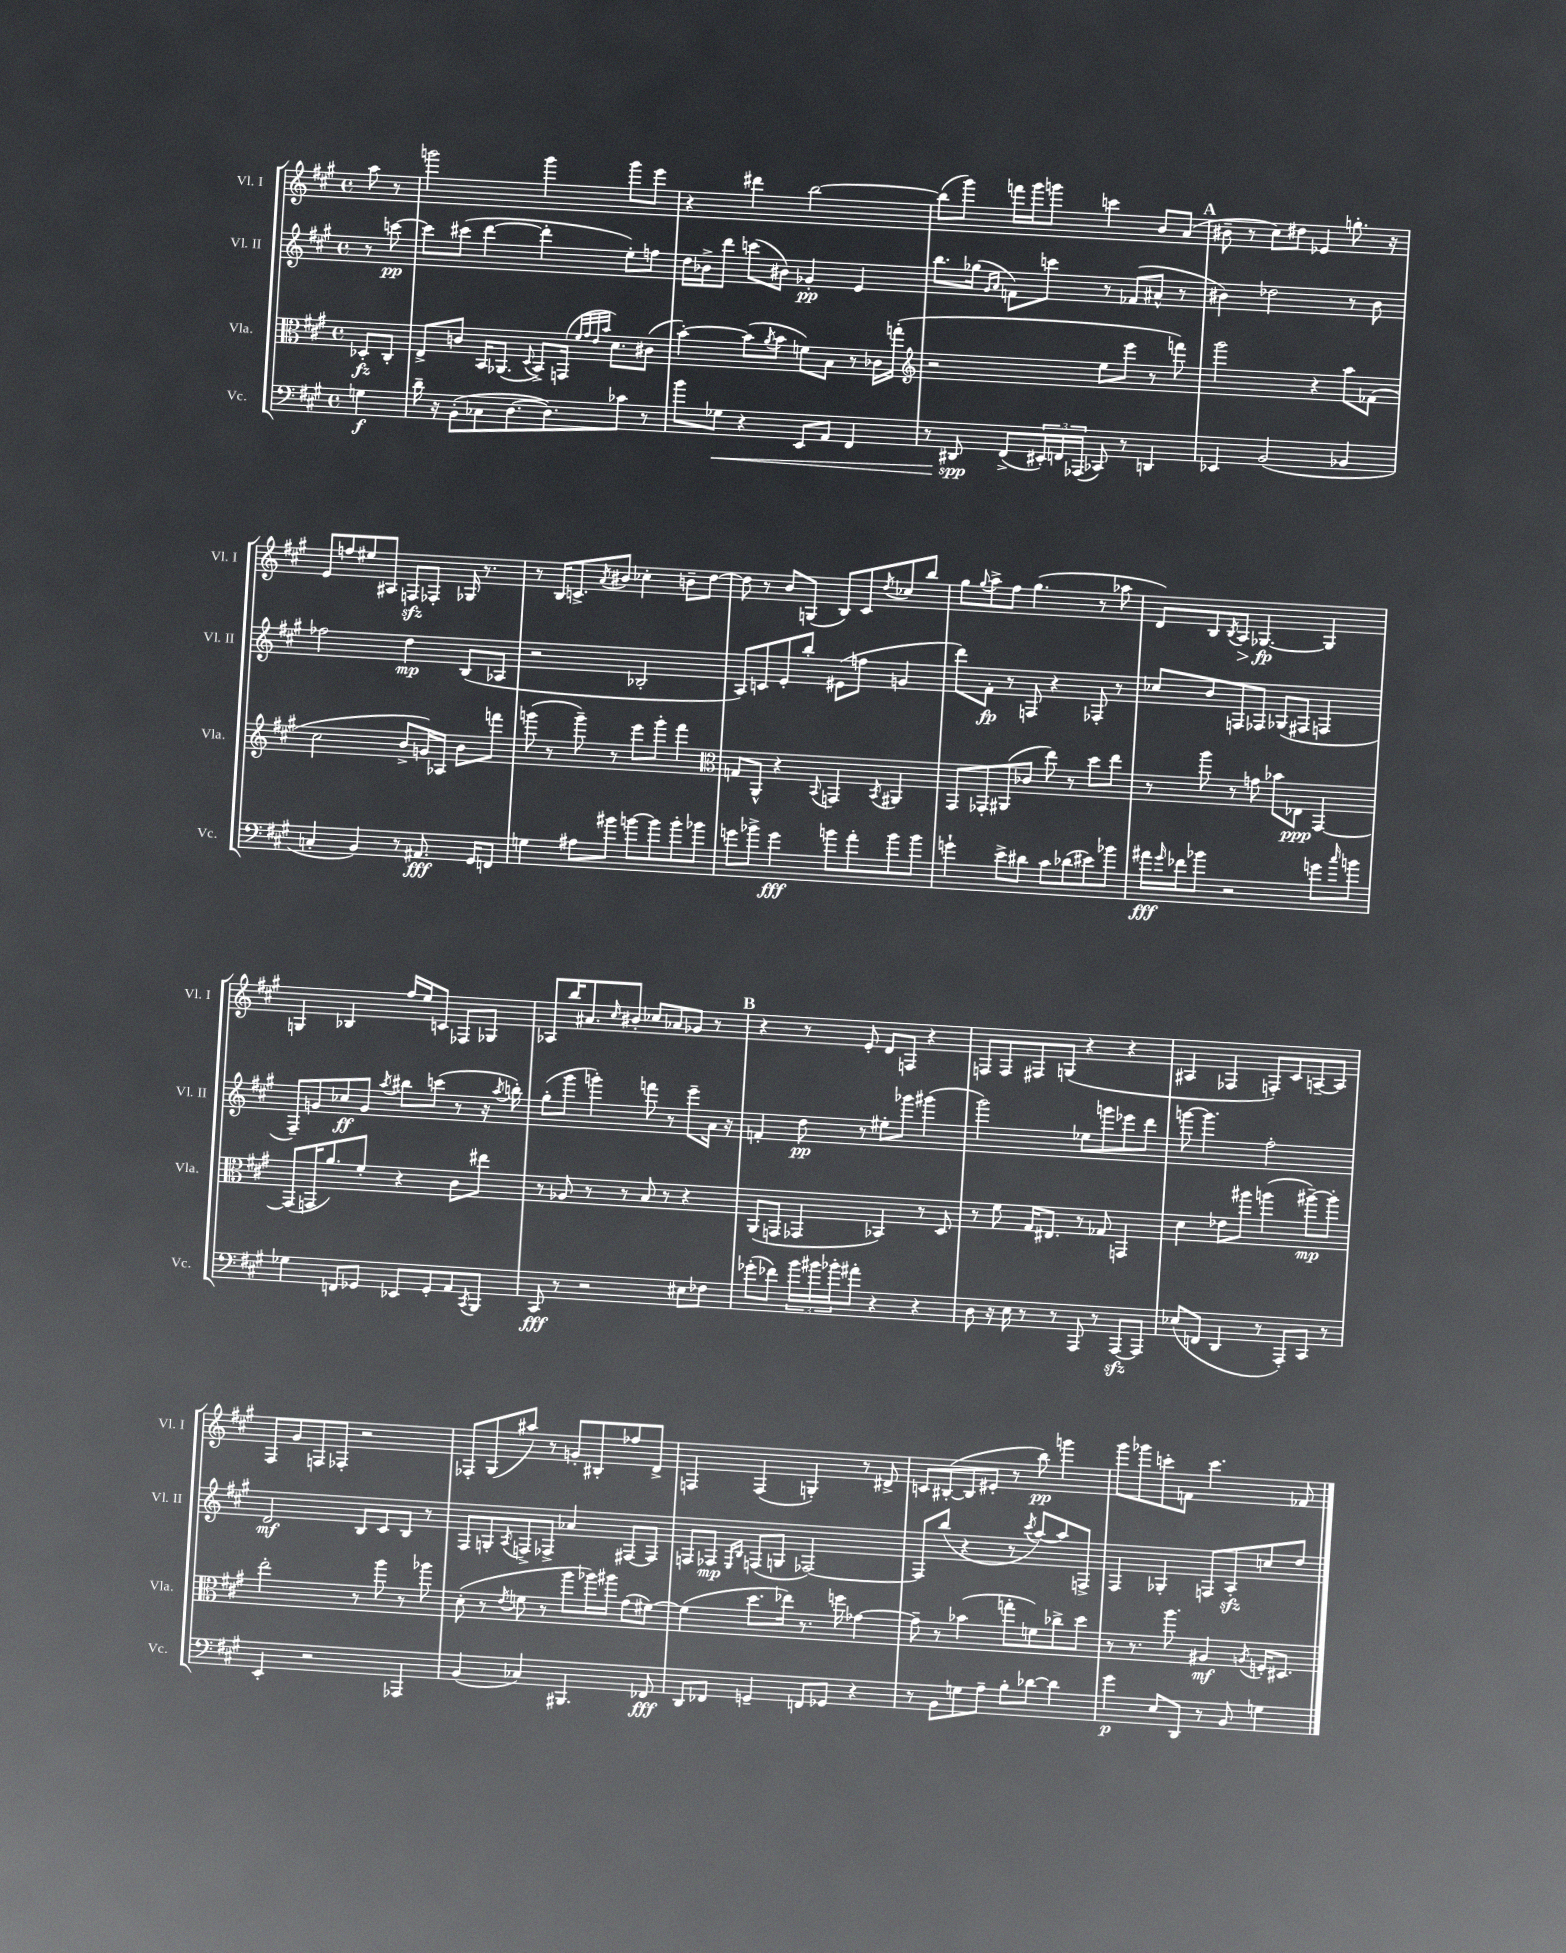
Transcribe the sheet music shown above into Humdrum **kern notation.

**kern	**kern	**kern	**kern
*staff4	*staff3	*staff2	*staff1
*clefF4	*clefC3	*clefG2	*clefG2
*k[f#c#g#]	*k[f#c#g#]	*k[f#c#g#]	*k[f#c#g#]
*M4/4	*M4/4	*M4/4	*M4/4
*met(c)	*met(c)	*met(c)	*met(c)
4G	8D-'	8r	8aa
.	8C#'	[8ccc	8r
=	=	=	=
16d~	8E^	8ccc]	2ggg
16r	.	.	.
(8BB'	8c	(8ccc#	.
8C-	16BB	[4ddd	.
.	(8.AA-	.	.
[8.D	.	.	.
.	8qqD	.	.
.	8BB^)	4ddd']	4ggg
8.D])	.	.	.
.	(16GG	.	.
.	32qqf#	.	.
.	32qqg#	.	.
.	32qqe	.	.
.	32qqb	.	.
.	8.d)	.	.
8c-	.	8ee')	8ggg
8r	(8c#	8ff	8eee
=	=	=	=
8b	[4b')	16dd	4r
.	.	16b-^	.
8G-	.	8ddd	.
4r	(8b]	(8ccc	4ddd#
.	8qa	.	.
.	8b	8b#)	.
8EE	8f)	4g-'	[2bb
8AA	8B	.	.
4FF#	8r	4e	.
.	16c-	.	.
.	(16gg'	.	.
=	=	=	=
*	*clefG2	*	*
8r	2r	8.bb	(8bb]
8DD#	.	.	8ggg#)
.	.	(16gg-	.
.	.	16qqg#	.
.	.	16qqa	.
(8FF#^	.	8f)	16fff
.	.	.	16ggg#
24EE#')	.	8ccc	8ggg
24FF	.	.	.
(24AAA-	.	.	.
8CC-)	8ee	8r	4ccc
8r	8eee	(8f-	.
4DD	8r	8a#^^	8b
.	8fff)	8r	(8a
=	=	=	=
4EE-	2ggg#	4b#)	8b#~
.	.	.	8r
(2BB	.	2dd-	8cc#)
.	.	.	8dd#
.	4r	.	4e-
4BB-	8aa	8r	8.gg'
.	(8f-	8b#	.
.	.	.	16r
=	=	=	=
4C'	2cc#	2ff-	8e
.	.	.	8ff
4BB)	.	.	8ee#
.	.	.	8A#
8r	8b^	4dd	8F
8.AA#	16g)	.	8F-'
.	16A-	.	.
.	8b	(8B	16G-
16GG#	.	.	8.r
8FF	8fff	8A-	.
=	=	=	=
4G	(8ggg	2r	8r
.	8r	.	16B
.	.	.	8.c^
8A#	8ggg~)	.	.
.	.	.	8qa
8b#	8r	.	8b#
[8b	8eee	2B-'	4cc-'
8b]	8ggg'	.	.
8b'	4fff#	.	8b~
8b-	.	.	[8dd
=	=	=	=
*	*clefC3	*	*
8g	8G	8A)	8dd]
8b-^	8AA^^	8c	8r
4g	4r	8e'	8b
.	.	8bb'	(8G
.	8qqBB	.	.
8b	4GG	(8e#	8B)
8a'	.	8ff	8c#
.	8qBB	.	8qdd
8b	4AA#	4g	8cc-
8b	.	.	8bb
=	=	=	=
4g`	8GG#	8ddd)	8gg#
.	.	.	8qqgg#
.	8GG-'	8f#'	8aa^
8e^	(8AA#	8r	8ff#
8d#	8c-	8F	(4.gg#
8c#	8ee)	4r	.
(8d-	8r	.	.
8e#)	8dd	8F-'	8r
8b-	8ee	8r	8aa-
=	=	=	=
16a#	8r	8cc-	8d)
16qqg#	.	.	.
16f-	.	.	.
8b-	8aa	8b	8B
.	.	.	8qB
2r	8r	8F	8A
.	8g	8F-	[4.G-
.	8b-	(8G-	.
.	8E-	8F#	.
8g	[4GG#	4F	4G-]
16qqcc#	.	.	.
8b	.	.	.
=	=	=	=
4G-	(8GG#]	8F#~)	4G
.	16GG	8g	.
.	8.a)	.	.
8FF	.	8cc-	4B-
8GG-	8f#'	8g	.
.	.	8qaa	.
8EE-	4r	8bb#	16ff#
.	.	.	16ee
8GG-'	.	(8ccc	8c
8AA	8c#	8r	8F-
8qCC#	.	.	.
8BBB	8ee#	16r	8G-
.	.	8qaa	.
.	.	16bb')	.
=	=	=	=
8CC#	8r	(8gg#'	8A-
8r	8A-	8ggg#	16bb
.	.	.	8.a#
2r	8r	4ggg')	.
.	.	.	16qqcc#
.	8r	.	8b#'
.	8B	8fff	8cc-
.	8r	8r	8a-
8E#	4r	8eee~	8g-
8F-	.	16a	8r
.	.	16r	.
=	=	=	=
(8g-'	(8AA	4f'	4r
8f-)	8GG	.	.
24b	4GG-	8dd	8r
24b#	.	.	.
24b-'	.	.	.
8a#'	.	8r	8e'
4r	4BB-)	8ee#'	8d
.	.	8ggg-	8F
4r	8r	(4ggg#	4r
.	8D	.	.
=	=	=	=
8D	8r	2ggg#)	8F
16r	8f#	.	8F
16E	.	.	.
8r	16G#	.	8F#
.	8.E#	.	.
8r	.	.	(8G
8AAA	8r	8ee-	4r
8r	8G-	8ggg	.
[8AAA	4GG	8eee-	4r
8AAA]	.	8ddd	.
=	=	=	=
(8E-	4d	[8ggg	4A#
8FF	.	4.ggg]	.
4DD	8e-	.	4F-
.	8aa#	.	.
8r	(4aa	2ff#'	8F')
8AAA')	.	.	8c#
8CC#	[8aa#~)	.	[8A~
8r	8aa#']	.	8A]
=	=	=	=
4EE'	2ee'	2d	8F#
.	.	.	8g#
2r	.	.	8F
.	.	.	8F-'
.	8r	8B	2r
.	8aa	8c#	.
4AAA-	8r	8B	.
.	8aa-	8r	.
=	=	=	=
(4BB	(8d'	8F#	8F-'
.	8r	8G'	(8G#
.	8qe	8qA	.
4C-)	8f	8F^	8aa#)
.	8r	8F-^	8r
4.BBB#	8aa	4a-	8g'
.	16aa-)	.	8B#'
.	16aa#	.	.
.	(8g#	[8F#	8ff-
8FF-	[8f#)	8F#]	8d^
=	=	=	=
8DD	(4f#]	8F	4F
8FF-	.	8F-	.
.	.	16qqE	.
.	.	16qqB	.
4GG~	8.dd	(8F	(4F
.	.	8G	.
.	16ee-)	.	.
8FF	8.r	[2F-)	4G')
8GG-	.	.	.
.	16ff	.	.
4r	[4g-	.	8r
.	.	.	8d#^
=	=	=	=
8r	8g-~]	8F-]	8c
8BB	8r	(8bb	([8B#'
8G	(4b-	4r	8B#]
8A~	.	.	8e#'
8B'	8gg'	8r	8r
.	.	8qccc#	.
[8d-	8f)	[8aa)	8bb)
4d-]	8cc-^	8aa]	4ggg
.	8dd	8F^	.
=	=	=	=
4g#	8r	4F#	8ggg#
.	8.r	.	8ggg-
8E	.	4G-'	8ccc'
.	8.aa	.	.
8DD	.	.	8f
8r	4A#	8F	4.ccc
8BB	.	8A'	.
.	8qA	.	.
4G	16F'	8cc	.
.	8.D#	.	.
.	.	8dd	8f-
==	==	==	==
*-	*-	*-	*-
